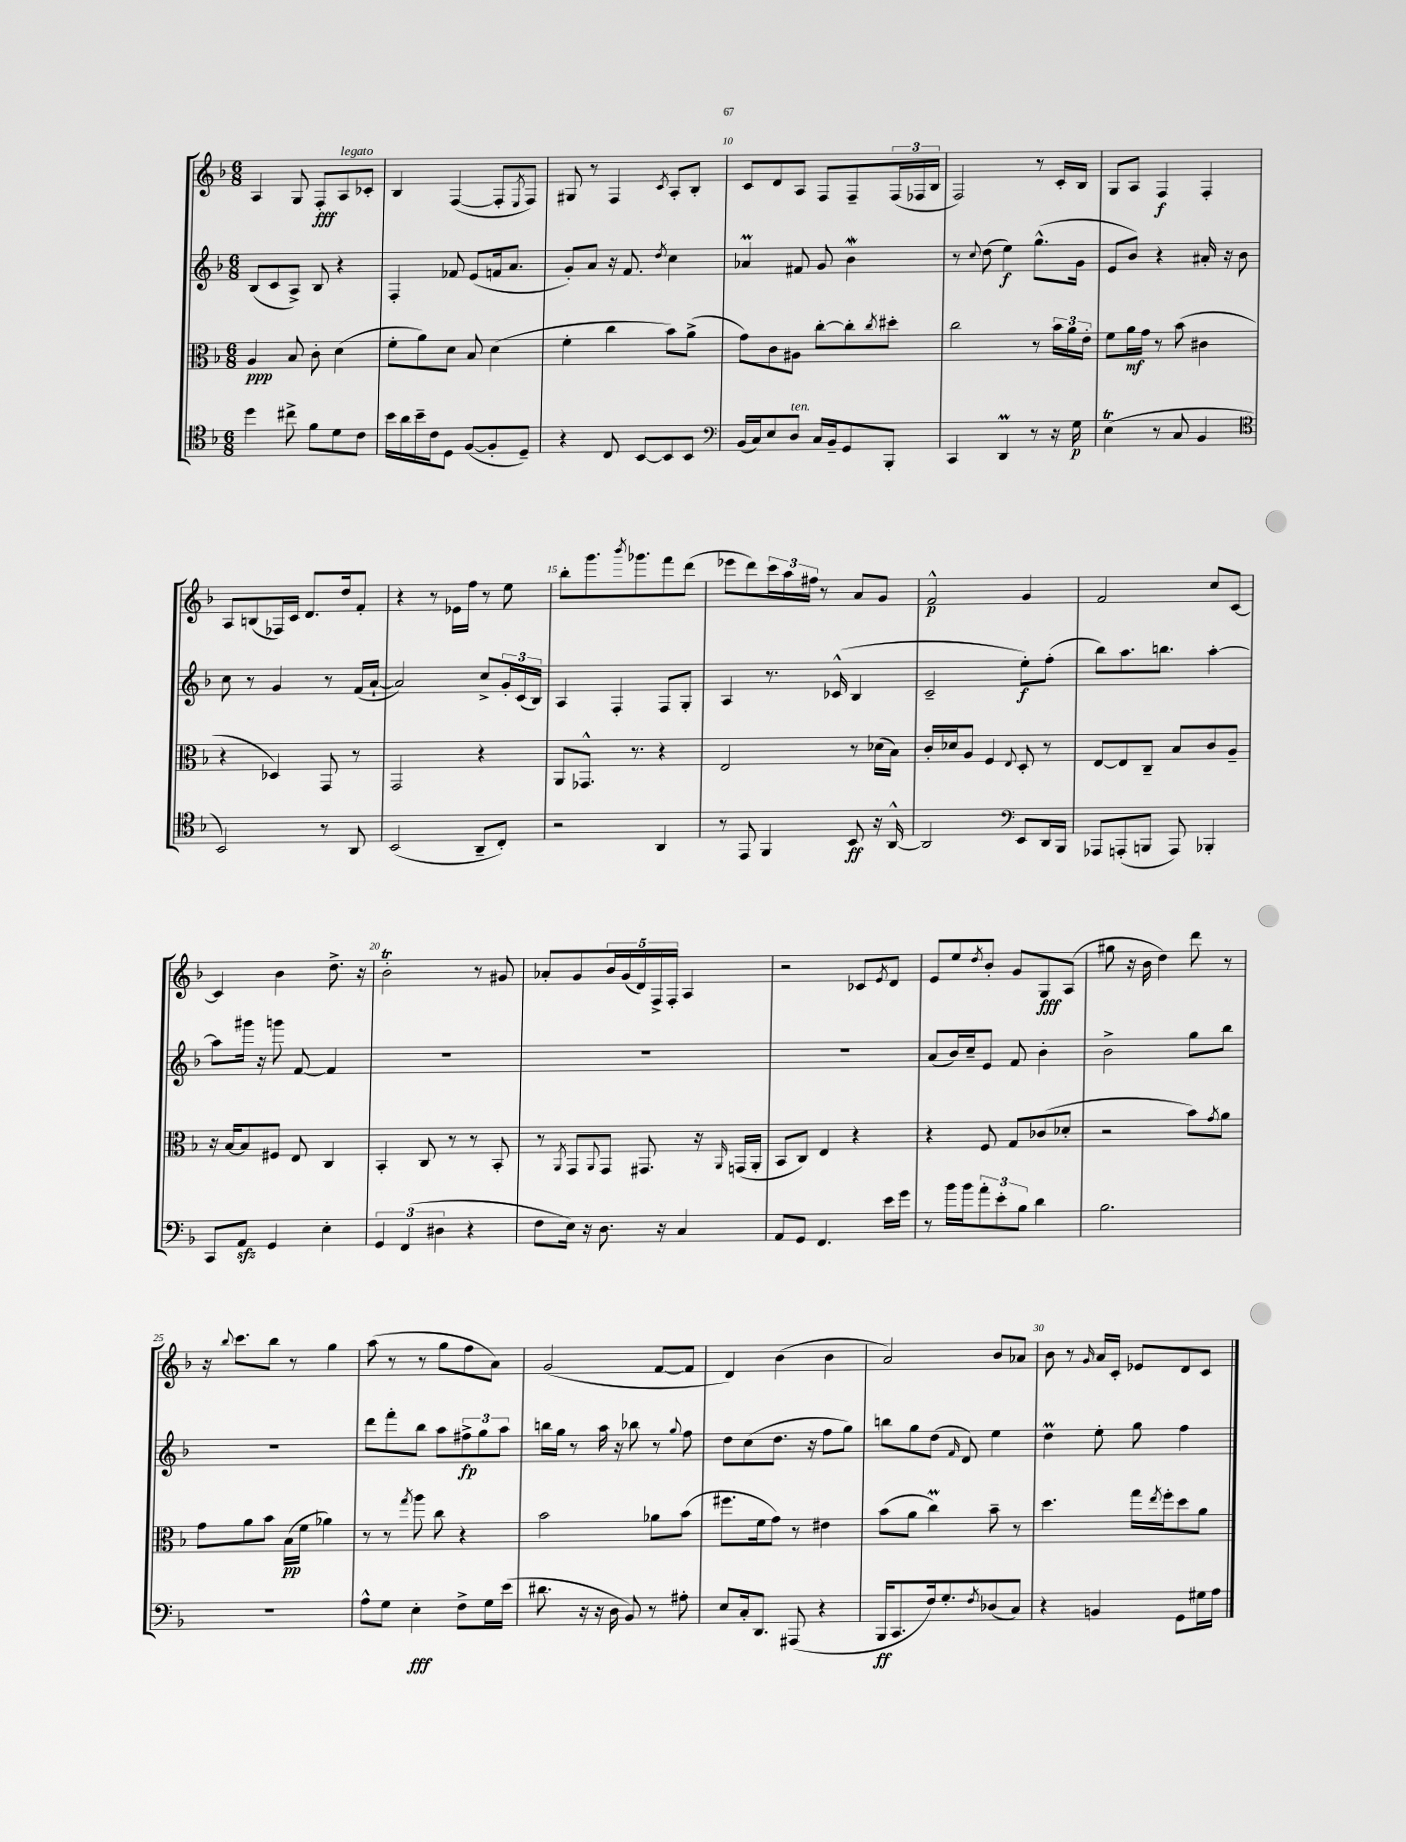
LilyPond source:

<<
\new StaffGroup <<
\new Staff = "s0" {
    \clef treble \key f \major \numericTimeSignature \time 6/8
    a4 g8 f8-.\fff a8^\markup { \italic "legato" } ces'8-. |
    bes4 f4~( f8-. \acciaccatura { e8 } f8) |
    gis8 r8 f4 \acciaccatura { c'8 } a8-. bes8-. |
    c'8 d'8 a8 f8 f8-- \tuplet 3/2 { f16( fes16 bes16 } |
    f2) r8 c'16-. bes16 |
    g8 a8 f4\f f4-. |
    a8 b8( fes16) c'16 d'8. d''16 f'8-. |
    r4 r8 ees'16 f''16 r8 e''8 |
    bes''8-. g'''8. \acciaccatura { bes'''8 } ges'''8. f'''8 d'''8( |
    ees'''8 d'''8) \tuplet 3/2 { c'''16 a''16 fis''16 } r8 a'8 g'8 |
    f'2-^\p g'4 |
    f'2 c''8 c'8~ |
    c'4 bes'4 d''8.-> r16 |
    bes'2-.\trill r8 gis'8 |
    aes'8-. g'8 \tuplet 5/4 { bes'16 g'16( d'16) f16-> f16-. } a4 |
    r2 ces'8 \acciaccatura { e'8 } d'8 |
    e'8 e''8 \acciaccatura { d''8 } bes'8-. g'8 g8\fff a8( |
    gis''8 r16 bes'16 d''4) d'''8 r8 |
    r16 \appoggiatura { bes''8 } c'''8. bes''8 r8 g''4 |
    a''8( r8 r8 g''8 f''8 a'8) |
    g'2( f'8~ f'8 |
    d'4) bes'4( bes'4 |
    a'2) bes'8 aes'8 |
    bes'8 r8 \grace { g'16 } a'16 c'16-. ees'8 d'8 c'8 \bar "|." |
}
\new Staff = "s1" {
    \clef treble \key f \major \numericTimeSignature \time 6/8
    bes8( c'8 a8->) bes8 r4 |
    f4-. fes'8 e'8( f'16 a'8. |
    g'8-.) a'8 r16 f'8. \acciaccatura { d''8 } c''4 |
    aes'4\prall fis'8 g'8 bes'4\mordent |
    r8 \appoggiatura { c''8 } d''8( e''4\f) g''8.-^( g'16 |
    e'8 bes'8) r4 ais'16-. r16 bes'8 |
    c''8 r8 g'4 r8 f'16( a'16~-! |
    a'2) c''8-> \tuplet 3/2 { g'16-. c'16( bes16) } |
    a4 f4-. f8 g8-. |
    a4 r8. ces'16-^( bes4 |
    c'2-- e''8-.\f) f''8-.( |
    bes''8) a''8. b''8. a''4~-. |
    a''8 gis'''16 r16 g'''8 f'8~ f'4 |
    R2. |
    R2. |
    R2. |
    a'8( bes'16) c''16-- e'8 f'8 bes'4-. |
    bes'2-> g''8 bes''8 |
    R2. |
    d'''8 f'''8-. bes''8 a''8 \tuplet 3/2 { fis''8->\fp g''8 a''8 } |
    b''16 g''16 r8 a''16 r16 bes''8 r8 \appoggiatura { g''8 } f''8 |
    d''8 c''8( d''8. r16 f''8 g''8) |
    b''8 g''8 d''8( \grace { f'16 } d'8) e''4 |
    d''4\prall e''8-. g''8 f''4 \bar "|." |
}
\new Staff = "s2" {
    \clef alto \key f \major \numericTimeSignature \time 6/8
    a4\ppp bes8 c'8-. d'4( |
    f'8-. a'8) d'8 bes8 d'4( |
    f'4-. c''4 bes'8) a'8->( |
    g'8) c'8 ais8 c''8~-. c''8-. \acciaccatura { c''8 } dis''8-. |
    c''2 r8 \tuplet 3/2 { bes'16 a'16 e'16-. } |
    f'8 a'16\mf g'16 r8 bes'8( cis'4 |
    r4 des4) g,8 r8 |
    g,2 r4 |
    a,8 ges,8.-^ r8. r4 |
    e2 r8 des'16( bes16) |
    c'16-. des'16 a8 f4 \appoggiatura { e8 } d8-. r8 |
    e8~ e8 c8-- bes8 c'8 a8-- |
    r16 bes16~ bes8 fis8 e8 c4 |
    bes,4-. c8 r8 r8 bes,8-. |
    r8 \acciaccatura { a,8 } g,8 \appoggiatura { a,8 } g,8 gis,8. r16 \grace { a,16 } g,16( a,16-. |
    bes,8 c8) e4 r4 |
    r4 f8 g8 ces'8( des'8-. |
    r2 bes'8) \acciaccatura { g'8 } a'8 |
    g'8 a'8 bes'8 bes16\pp( f'16 aes'4) |
    r8 r8 \acciaccatura { g''8 } a''8 c''8 r4 |
    bes'2 aes'8 bes'8( |
    fis''8. f'16 g'8) r8 eis'4 |
    bes'8( a'8 c''4\prall) bes'8-- r8 |
    d''4. g''16 \acciaccatura { e''8 } f''16-. d''8 a'8 \bar "|." |
}
\new Staff = "s3" {
    \clef tenor \key f \major \numericTimeSignature \time 6/8
    d''4 cis''8-> f'8 d'8 c'8 |
    bes'16 a'16 bes'16-- c'16 d8 f8~( f8-. d8--) |
    r4 c8 bes,8~ bes,8 bes,8 |
    \clef bass bes,16( c16) e8 d8^\markup { \italic "ten." } c16 bes,16-- g,8 bes,,8-. |
    c,4 d,4\prall r8 r16 g16\p |
    e4\trill( r8 c8 bes,4 |
    \clef tenor bes,2) r8 a,8 |
    bes,2( a,8-- c8-.) |
    r2 a,4 |
    r8 e,8 f,4 bes,8\ff r16 a,16~-^ |
    a,2 \clef bass e,8 d,16 bes,,16 |
    aes,,8 a,,8-.( b,,8 a,,8) bes,,4-. |
    c,8 a,8\sfz g,4 e4-. |
    \tuplet 3/2 { g,4 f,4( dis4 } r4 |
    f8 e16) r16 d8. r16 c4 |
    a,8 g,8 f,4. e'16 g'16 |
    r8 bes'16 bes'16 \tuplet 3/2 { a'8-. e'8-. bes8 } d'4 |
    bes2. |
    R2. |
    a8-^ g8 e4-.\fff f8-> g16 e'16( |
    dis'8. r16 r16 d16 bes,8) r8 ais8-. |
    e8 c16-. d,8. ais,,8( r4 |
    bes,,16\ff c,8. f16) g8.-. \acciaccatura { f8 } des8( c8) |
    r4 b,4 g,8 gis16 a16 \bar "|." |
}
>>
>>
\layout { \context { \Score currentBarNumber = #7 \override BarNumber.break-visibility = ##(#f #t #t) barNumberVisibility = #(every-nth-bar-number-visible 5) } }
